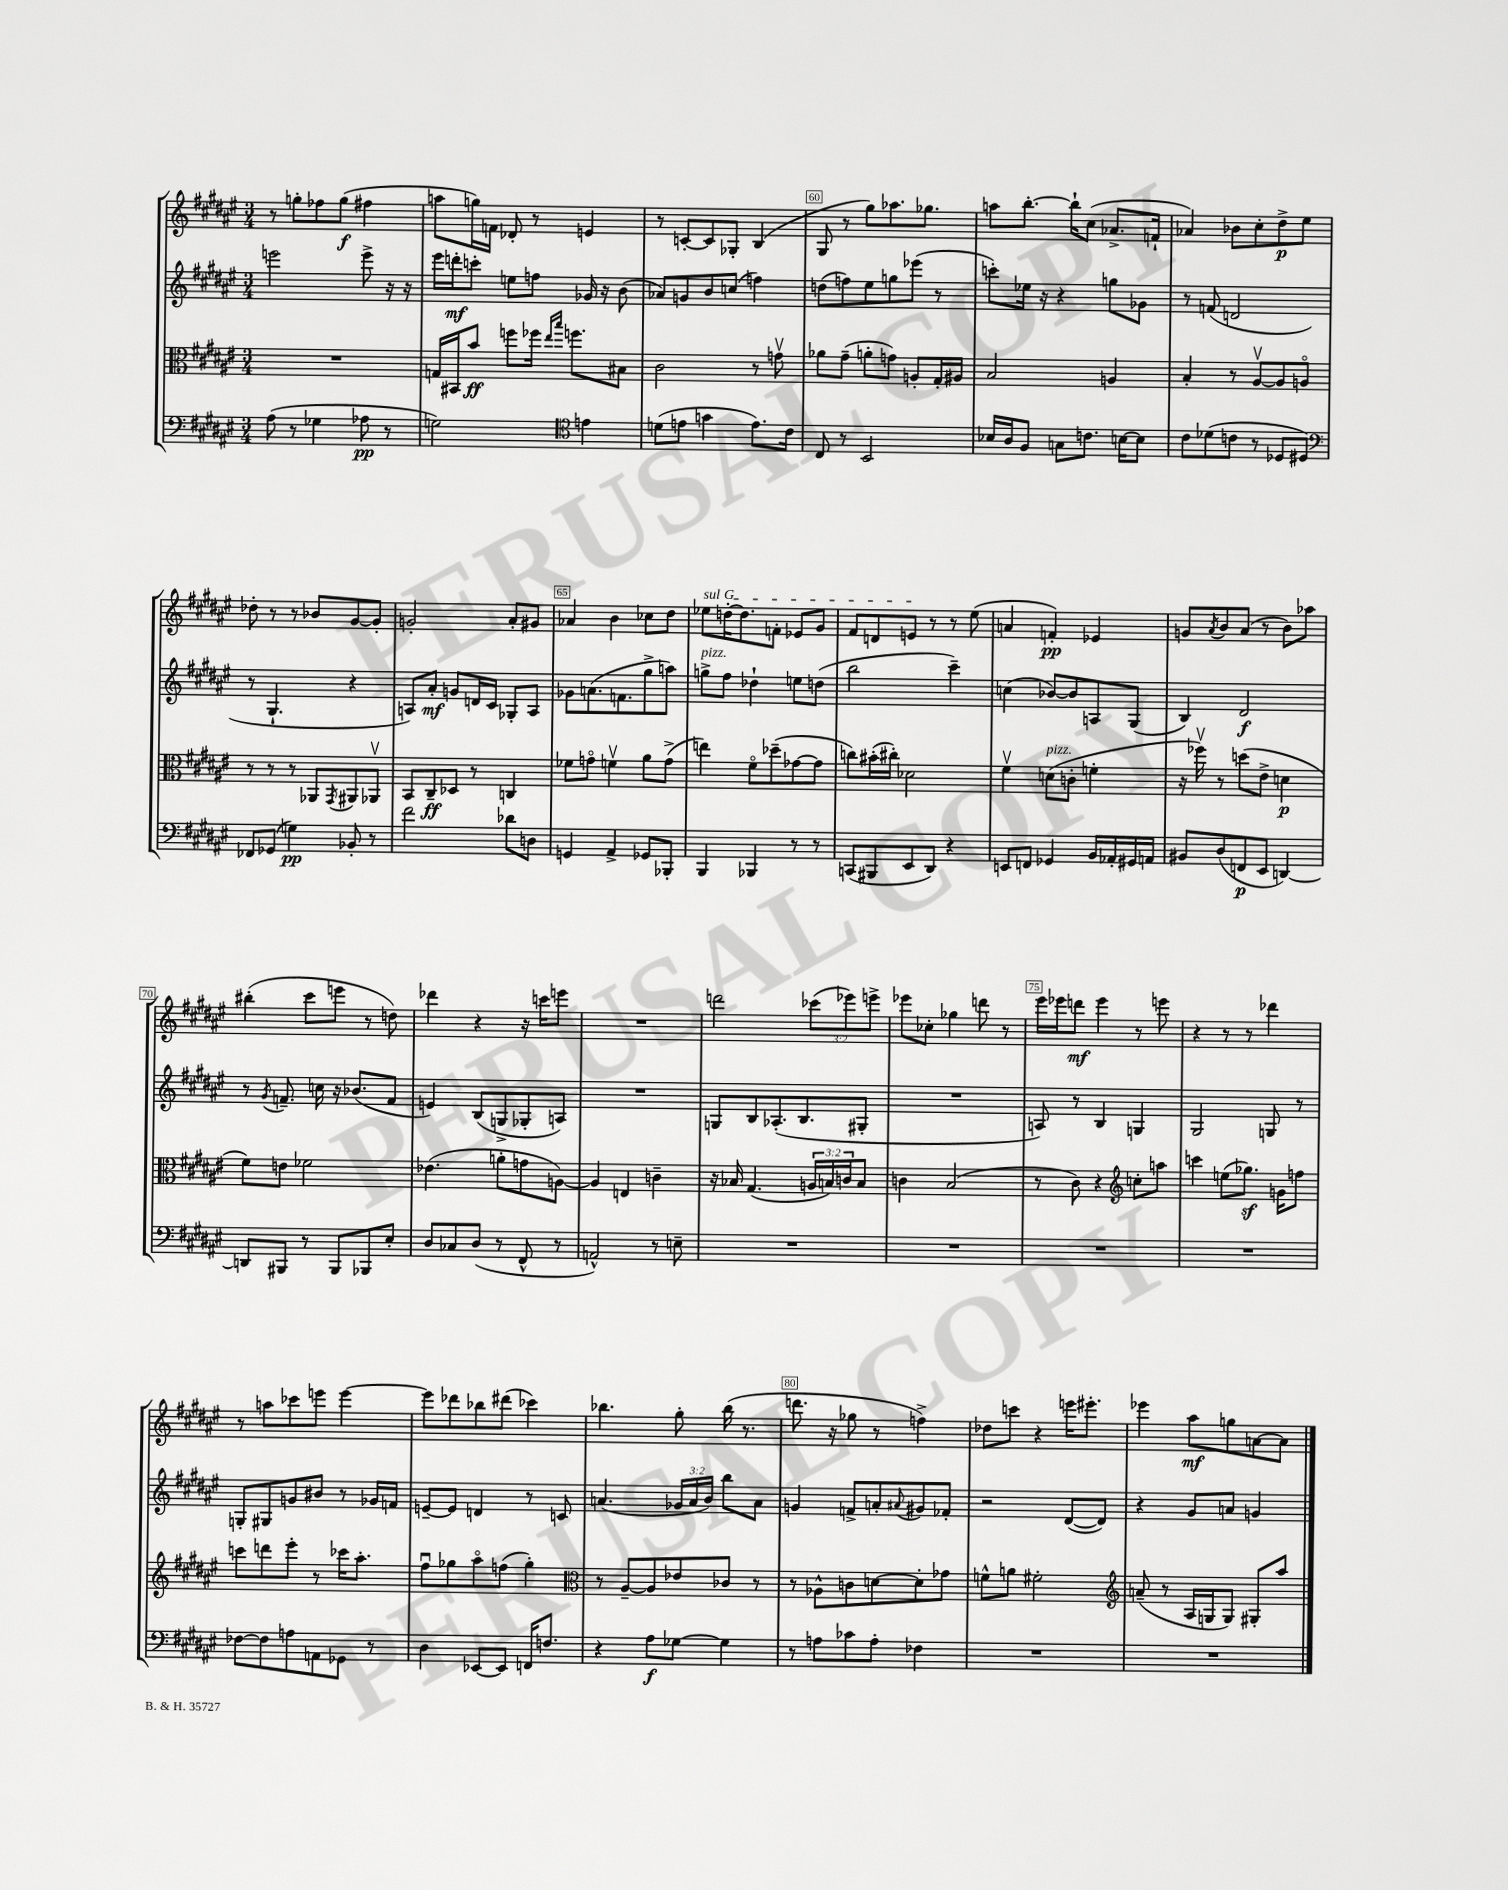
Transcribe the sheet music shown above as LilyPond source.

<<
\new StaffGroup <<
\new Staff = "s0" {
    \clef treble \key fis \major \numericTimeSignature \time 3/4 \override Staff.TupletNumber.text = #tuplet-number::calc-fraction-text
    r8 g''8-. fes''8 g''8\f( fis''4 |
    a''8 g''16) f'16 des'8-. r8 e'4 |
    r8 c'8~-. c'8 ges8-. b4( |
    gis8 r8 gis''8) aes''8. ges''8. |
    a''8 b''8.~-. b''16-! cis''8( aes'8.-> f'16-! |
    aes'4) bes'8 cis''8-. dis''8->\p eis''8 |
    des''8-. r8 r8 bes'8 gis'8~ gis'8-. |
    g'2-. ais'8-. gis'8 |
    aes'4 b'4 ces''8 dis''8 |
    \once \override TextSpanner.bound-details.left.text = \markup { \italic "sul G" } ees''8\startTextSpan d''16~-. d''8. f'8-. ees'8 gis'8 |
    fis'8 d'8 e'8\stopTextSpan r8 r8 eis''8( |
    a'4 f'4-.\pp) ees'4 |
    g'8 \acciaccatura { ais'8 } b'8 ais'8( r8 b'8) aes''8 |
    bis''4-.( cis'''8 e'''8 r8 d''8) |
    des'''4 r4 r16 c'''16 e'''8 |
    R2. |
    d'''2 \tuplet 3/2 { ces'''8( ees'''8) e'''8-> } |
    ees'''8 ces''8-. ges''4 d'''8 r8 |
    eis'''16 ees'''16 d'''8\mf ees'''4 r8 e'''8 |
    r4 r8 r8 des'''4 |
    r8 a''8 ces'''8 e'''8 e'''4~ |
    e'''8 des'''8 bes''8 dis'''8( ces'''4) |
    bes''4. gis''8-. bes''16( r8. |
    d'''8. r16 ges''8 r8 f''4->) |
    des''8 c'''8 r4 e'''16 eis'''8.-. |
    ees'''4 ais''8\mf g''8 a'8~ a'8 \bar "|." |
}
\new Staff = "s1" {
    \clef treble \key fis \major \numericTimeSignature \time 3/4 \override Staff.TupletNumber.text = #tuplet-number::calc-fraction-text
    e'''2 e'''8-> r16 r16 |
    eis'''16 d'''16-.\mf c'''8-. e''8 f''8 ges'16 r16 b'8( |
    aes'8) g'8 b'8 c''8( f''4) |
    d''8( f''8) eis''8 g''8 ees'''8( r8 |
    c'''8-.) ees''16 r16 r4 g''8 ges'8 |
    r8 f'8( d'2 |
    r8 gis4.-! r4 |
    a8) ais'8-.\mf g'8 d'16 cis'16 ges8-. a8 |
    ges'8 a'8.( f'8. gis''8-> a''8) |
    g''8->^\markup { \italic "pizz." } fis''8 des''4-! e''8 d''8( |
    b''2 cis'''4--) |
    c''4( bes'8~) bes'8 a8 gis8( |
    b4) dis'2\f |
    r8 \acciaccatura { gis'8 } f'8.-- c''16 r16 bes'8.( f'8 |
    e'4) b8( g8-> ges8-. a8) |
    R2. |
    g8 b8 aes8.-.( b8. gis8-. |
    R2. |
    a8) r8 b4 g4 |
    gis2 g8 r8 |
    g8-. gis8 g'8 bis'8 r8 ges'16 f'16 |
    e'8~-- e'8 d'4 r8 c'8 |
    a'4.( \tuplet 3/2 { ges'16 a'16 b'16) } b''8 a'8 |
    g'4 f'8-> a'8-. \appoggiatura { ais'8 } gis'8 fes'8-. |
    r2 dis'8~( dis'8) |
    r4 gis'8 a'8 g'4 \bar "|." |
}
\new Staff = "s2" {
    \clef alto \key fis \major \numericTimeSignature \time 3/4 \override Staff.TupletNumber.text = #tuplet-number::calc-fraction-text
    R2. |
    g16 bis,16 b'8\ff f''8 fes''16 \grace { eis''16 b''16 } f''8. bis8 |
    cis'2 r8 g'8\upbow |
    aes'8 gis'8--( a'8-. g'8) a8-. gis16-. ais16 |
    b2 a4 |
    b4-. r8 ais8~\upbow ais8 a8\flageolet |
    r8 r8 r8 aes,8 \acciaccatura { gis,8 } ais,8 aes,8\upbow |
    b,8 cis8--\ff des8 r8 c4 |
    fes'8 g'8\flageolet f'4\upbow ais'8 g'8->( |
    e''4) fis'8\flageolet des''8--( ges'8~ ges'8 |
    c''8) bis'16-.( cis''16-.) des'2 |
    fis'4\upbow d'8^\markup { \italic "pizz." }( c'8-. f'4-. |
    r16 fes''16\upbow) r8 d''8( eis'8-> d'4\p |
    fis'8) e'8 fes'2 |
    ees'4.( a'8-. g'8 a8~) |
    a4 e4 c'4-- |
    r16 bes16 gis4.( \tuplet 3/2 { a16 b16) c'16 } b8 |
    c'4 b2( |
    r8 cis'8) r4 \clef treble c''8-. a''8 |
    c'''4 e''8( ges''8.\sf) g'16 f''8 |
    c'''8 d'''8 eis'''8-. r8 ces'''16 ais''8.-. |
    fis''8\downbow ges''8 ais''8\flageolet f''8( ges''4-.) |
    \clef alto r8 ais8~-- ais8 ees'8 ces'8 r8 |
    r8 aes8-^ c'8 d'8~ d'8-. ges'8 |
    f'8-^ a'8 fis'2-. |
    \clef treble a'8--( r8 ais16 g16 g8) gis8-. ais''8 \bar "|." |
}
\new Staff = "s3" {
    \clef bass \key fis \major \numericTimeSignature \time 3/4
    ais8( r8 ges4 aes8\pp r8 |
    g2) \clef tenor e'4 |
    d'8( e'8 g'4 e'8.) cis'16 |
    cis8 r8 b,2 |
    bes16 ais16 fis8 g8 c'8. b16~ b8 |
    cis'8 des'8( c'8 r8 des8 dis8) |
    \clef bass fes,8 ges,8( g4\pp) bes,8-. r8 |
    fis'2 des'8 d8 |
    g,4 ais,4-> ges,8 bes,,8-. |
    b,,4 bes,,4 r8 r8 |
    c,8( bis,,8 eis,8 dis,8) r4 |
    e,8 f,8 ges,4 b,16 aes,16-. gis,16 a,16 |
    bis,8 dis8( f,8\p eis,8 d,4~) |
    d,8 bis,,8 r8 bis,,8 bes,,8 eis8-. |
    dis8 ces8 dis8( r8 fis,8-^ r8 |
    a,2-^) r8 e8-- |
    R2. |
    R2. |
    R2. |
    R2. |
    fes8~ fes8 a8 a,8 ges,8 r8 |
    dis4 ees,8~ ees,8 f,16 f8. |
    r4 ais8\f ges8~ ges4 |
    r8 a8 ces'8 a8-. fes4 |
    R2. |
    R2. \bar "|." |
}
>>
>>
\layout { \context { \Score currentBarNumber = #57 \override BarNumber.break-visibility = ##(#f #t #t) barNumberVisibility = #(every-nth-bar-number-visible 5) \override BarNumber.stencil = #(make-stencil-boxer 0.1 0.3 ly:text-interface::print) } }
